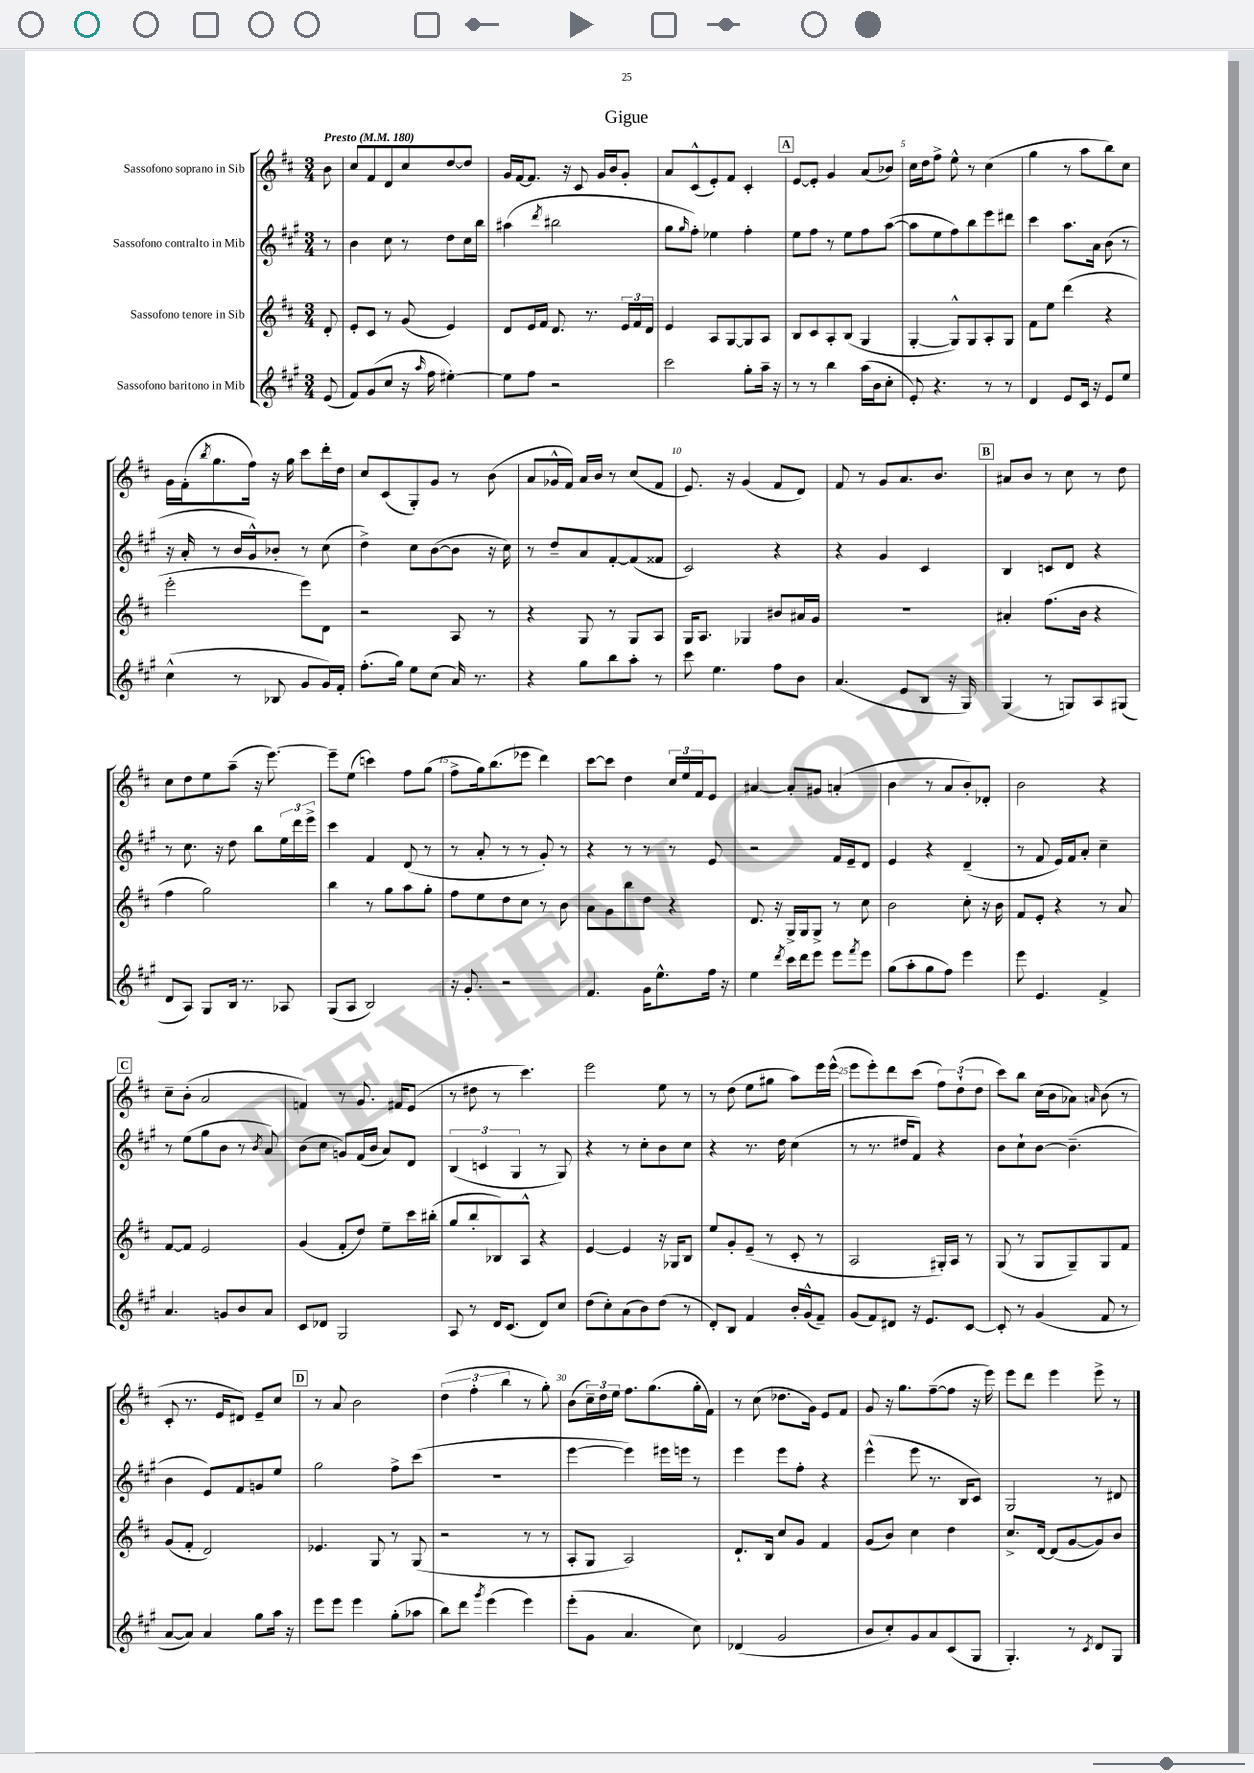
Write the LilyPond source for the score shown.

\header { title = "Gigue" }
<<
\new StaffGroup <<
\new Staff = "s0" \with { instrumentName = "Sassofono soprano in Sib" } {
    \clef treble \key d \major \numericTimeSignature \time 3/4 \partial 8 \tempo "Presto" 4 = 180
    b'8 |
    cis''8 fis'8 d'8 cis''8 d''8~ d''8 |
    g'16 fis'16~ fis'8. r16 cis'8 g'16 b'16 g'8-. |
    a'8 cis'8-^( e'8-.) fis'8 cis'4-. |
    \mark \markup { \box "A" } e'8~ e'8-. g'4 a'8( bes'8) |
    cis''16 d''16 fis''8-> e''8-^ r8 cis''4( |
    g''4 r8 a''8 b''8) cis''8 |
    g'16 fis'16-.( \acciaccatura { b''8 } g''8. fis''16) r16 g''16 cis'''8 d'''16-. d''16 |
    cis''8 cis'8( g8-.) g'8 r8 b'8( |
    a'8 ges'16-^ fis'16) a'16 b'16 r8 cis''8( fis'8 |
    e'8.) r16 g'4( fis'8 d'8) |
    fis'8 r8 g'8 a'8. b'8. |
    \mark \markup { \box "B" } ais'8 b'8 r8 cis''8 r8 d''8 |
    cis''8 d''8 e''8 a''8--( r16 e'''8.~) |
    e'''8-- e''8( c'''4) fis''8 g''8( |
    fis''8-> g''16) b''8.( ees'''8 d'''4) |
    cis'''8~ cis'''8 d''4 \tuplet 3/2 { cis''16 e''16 fis'16 } e'8 |
    ais'4~ ais'8-. gis'8 a'4-.( |
    b'4 r8 a'8 b'8-.) des'8-. |
    b'2 r4 |
    \mark \markup { \box "C" } cis''8-- b'8-.( a'2 |
    f'4) r8 g'8. fis'16 e'8( |
    r8 dis''8 r8 cis'''4.) |
    e'''2 e''8 r8 |
    r8 d''8( e''8 gis''8 a''8) e'''16 e'''16-^( |
    e'''8 e'''8-.) d'''8 cis'''8( \tuplet 3/2 { fis''8) d''8-!( d''8 } |
    cis'''8) b''8 cis''16( b'16 aes'8) \grace { a'16 } b'8( r8 |
    cis'8-. r8. e'16 dis'8) e'8-- cis''8 |
    \mark \markup { \box "D" } r8 a'8 b'2 |
    \tuplet 3/2 { d''4( fis''4-. b''4 } r8 g''8-.) |
    b'8( \tuplet 3/2 { cis''16--) d''16 e''16 } fis''8. g''8.( g''16-. fis'16) |
    r8 cis''8( des''8. g'16) e'8 fis'8 |
    g'8 r16 g''8. fis''8~--( fis''8 r16 e'''16) |
    e'''8 d'''8 e'''4 e'''8-> r8 \bar "|." |
}
\new Staff = "s1" \with { instrumentName = "Sassofono contralto in Mib" } {
    \clef treble \key a \major \numericTimeSignature \time 3/4 \partial 8
    r8 |
    b'4 cis''8 r8 d''8 cis''16 b''16 |
    ais''4( \acciaccatura { d'''8 } bis''2 |
    gis''8 \grace { gis''16 } fis''8-.) ees''4 fis''4-. |
    \mark \markup { \box "A" } e''8 fis''8 r8 e''8 fis''8 a''8~( |
    a''8 e''8 fis''8) b''8 e'''8 dis'''8 |
    cis'''4 a''8. a'16 b'8( r8 |
    r16 a'16-. r8 b'16 gis'16-^) bes'8-. r8 cis''8( |
    d''4->) cis''8 b'8~( b'8 r16 cis''16) |
    r8 d''8-- a'8 fis'8~-. fis'8( fisis'8 |
    cis'2) r4 |
    r4 gis'4 cis'4 |
    \mark \markup { \box "B" } b4 c'8 d'8 r4 |
    r8 cis''8. r16 d''8 b''8 \tuplet 3/2 { e''16 d'''16 e'''16-> } |
    cis'''4 fis'4 d'8( r8 |
    r8 a'8-. r8 r8 gis'8-.) r8 |
    r4 r8 r8 r8 e'8 |
    r2 fis'16 e'16-- d'8 |
    e'4 r4 d'4--( |
    r8 fis'8 e'16) fis'16 a'8-. cis''4-- |
    \mark \markup { \box "C" } r8 e''8( gis''8 b'8 r8 \acciaccatura { b'8 } a'8) |
    b'8( cis''8 g'8) fis'16( b'16 a'8) d'8 |
    \tuplet 3/2 { b4( c'4 gis4 } r8 gis8) |
    r4 r8 cis''8-. b'8 cis''8 |
    r4 r8. d''16 cis''4( |
    r8 r8. dis''16 fis'8) r4 |
    b'8 cis''8-! b'8~ b'4.--( |
    b'4 e'8) fis'8 g'8 e''8 |
    \mark \markup { \box "D" } gis''2 fis''8-> cis'''8( |
    R2. |
    e'''4~ e'''4) eis'''16 e'''16 r8 |
    e'''4 e'''8 fis''8-. r4 |
    e'''4-^( e'''8 r8. b16 cis'8) |
    gis2 r8 dis'8 \bar "|." |
}
\new Staff = "s2" \with { instrumentName = "Sassofono tenore in Sib" } {
    \clef treble \key d \major \numericTimeSignature \time 3/4 \partial 8
    d'8-. |
    e'8-. cis'8 r8 g'8( e'4) |
    d'8 e'16 fis'16 d'8. r8. \tuplet 3/2 { e'16 fis'16 d'16 } |
    e'4 a8 g8~ g8 a8 |
    \mark \markup { \box "A" } b8 cis'8 a8-. b8( g4 |
    g4~-. g8-^) g8 a8-. g8 |
    fis'8 e''8 d'''4( r4 |
    e'''2-. e'''8) d'8 |
    r2 a8 r8 |
    r4 g8 r8 g8 a8 |
    g16 a8. ges4 bis'8 ais'16 g'16 |
    R2. |
    \mark \markup { \box "B" } ais'4-. fis''8.( b'16 r4 |
    fis''4 g''2) |
    b''4 r8 g''8 a''8 g''8-. |
    fis''8 e''8 d''8 cis''8 r8 b'8 |
    a'8 g'8 b''8 d''8 r4 |
    d'8. r16 g16-> g16 g8-> r8 cis''8 |
    b'2 cis''8-. r16 b'16 |
    fis'8 e'8-. r4 r8 a'8 |
    \mark \markup { \box "C" } fis'8~ fis'8 e'2 |
    g'4( fis'8-. d''8) e''8-- cis'''16 bis''16-.( |
    g''8 b''8-. bes8) a8-^ r4 |
    e'4~ e'4 r16 ges16 b8 |
    e''8 g'8-. e'8--( r8 cis'8-. r8 |
    a2 gis16-.) a16 r8 |
    g8( r8 g8 g8--) g8 fis'8 |
    g'8( fis'8-. d'2) |
    \mark \markup { \box "D" } ees'4. g8 r8 g8( |
    r2 r8 r8 |
    a8-. g8 a2) |
    d'8.-! b16 cis''8 g'8 fis'4 |
    g'8( b'8) cis''4 d''4 |
    cis''8.-> d'16~ d'8( g'8~ g'8) b'8 \bar "|." |
}
\new Staff = "s3" \with { instrumentName = "Sassofono baritono in Mib" } {
    \clef treble \key a \major \numericTimeSignature \time 3/4 \partial 8
    e'8( |
    fis'8) gis'8( cis''8 r16 \grace { a''16 } fis''16 eis''4~-.) |
    eis''8 fis''8 r2 |
    cis'''2 gis''8-. a''16-- r16 |
    \mark \markup { \box "A" } r8 r8 b''4 a''16( b'16 cis''8-. |
    e'8-.) r4. r8 r8 |
    d'4 e'8 cis'16 r16 e'8 e''8 |
    cis''4-^( r8 bes8 gis'8 gis'16) fis'16-. |
    fis''8.-.( gis''16) e''8 cis''8( a'16) r8. |
    r4 gis''8 b''8 a''8-. r8 |
    cis'''8 e''4. fis''8 b'8 |
    a'4.( e'8 b8 r16 gis16) |
    \mark \markup { \box "B" } gis4( r8 g8) a8 gis8( |
    d'8 a8) gis8 b16 r8. aes8 |
    gis8( a8 b2) |
    r16 gis'8.-. r2 |
    fis'4. gis'16 e''8.-^ fis''16 r16 |
    e''4 \acciaccatura { d'''8 } cis'''16 d'''16 e'''8 e'''8 \acciaccatura { fis'''8 } e'''8 |
    gis''8( a''8-. gis''8 fis''8) e'''4 |
    e'''8 e'4. fis'4-> |
    \mark \markup { \box "C" } a'4. g'8 b'8 a'8 |
    cis'8 des'8 gis2 |
    a8 r8 d'16 cis'8.( d'8) cis''8 |
    d''8( cis''8-.) a'8( b'8) d''8( r8 |
    d'8-.) b8 fis'4 b'16-. gis'16-^( fis'8--) |
    gis'8( fis'8) dis'8 r16 e'8. cis'8~ |
    cis'8-. r8 gis'4( fis'8 r8 |
    a'8~ a'8) a'4 gis''8 a''16 r16 |
    \mark \markup { \box "D" } e'''8 e'''8 e'''4 gis''8-.( aes''8 |
    b''8) d'''8 \acciaccatura { gis'''8 } e'''4( e'''4) |
    e'''8-.( gis'8 a'4. cis''8) |
    des'4( gis'2 |
    b'8 cis''8-.) gis'8 a'8 cis'8( gis8 |
    gis4.-.) r8 \acciaccatura { cis'8 } d'8 gis8 \bar "|." |
}
>>
>>
\layout { \context { \Score \override BarNumber.break-visibility = ##(#f #t #t) barNumberVisibility = #(every-nth-bar-number-visible 5) } }
